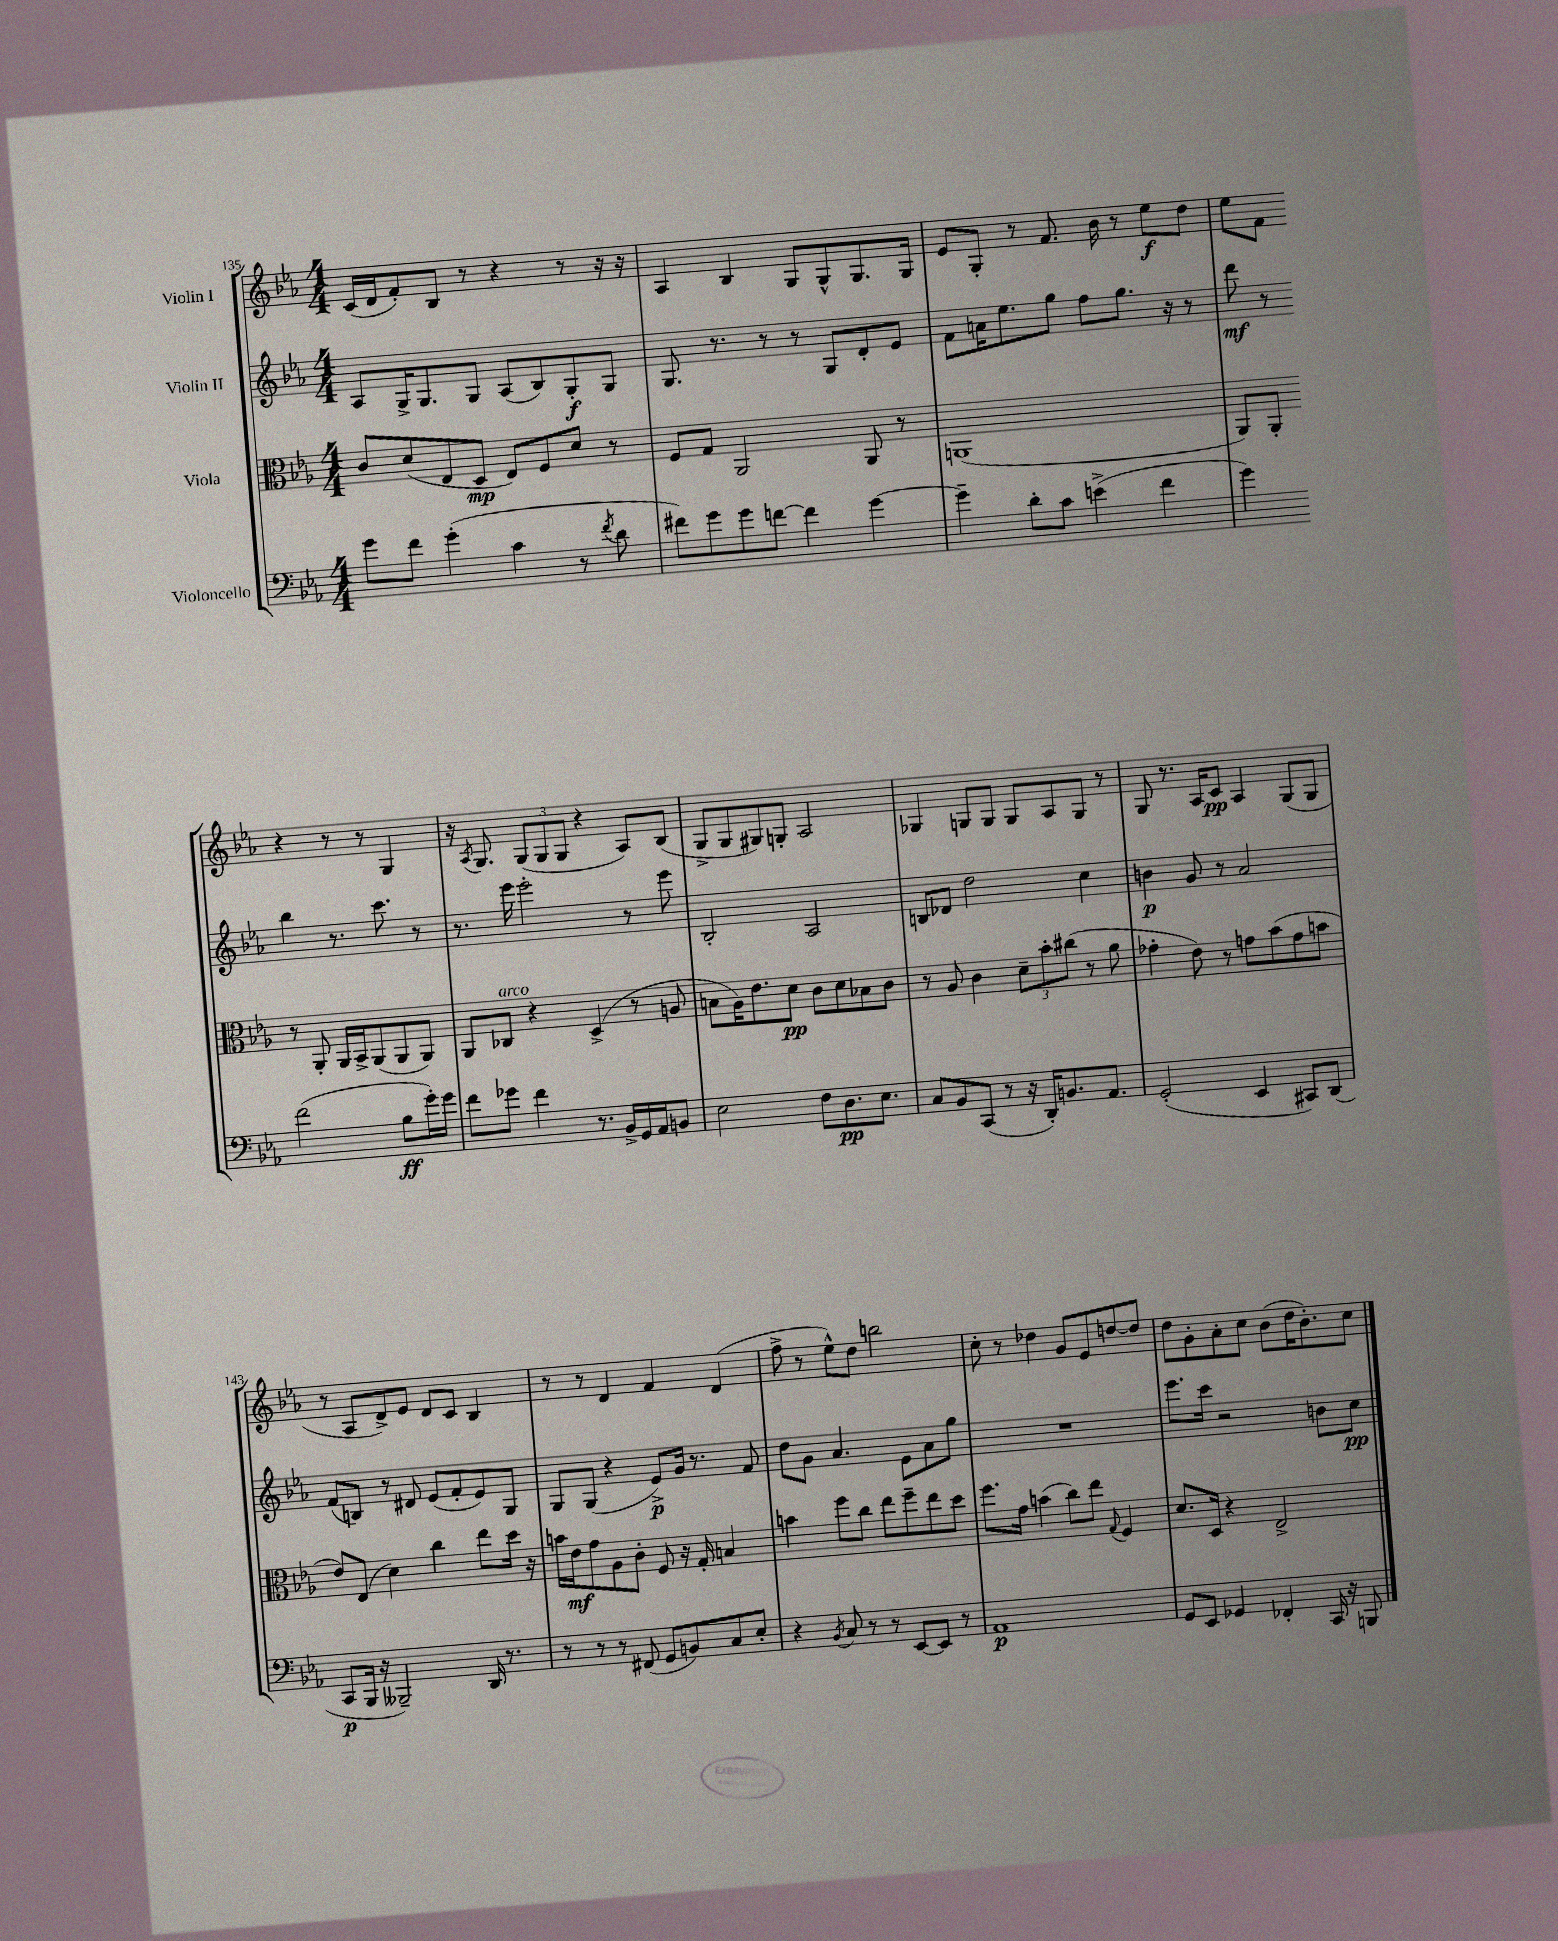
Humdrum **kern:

**kern	**dynam	**kern	**dynam	**kern	**dynam	**kern	**dynam
*part4	*part4	*part3	*part3	*part2	*part2	*part1	*part1
*staff4	*staff4	*staff3	*staff3	*staff2	*staff2	*staff1	*staff1
*I"Violoncello	*	*I"Viola	*	*I"Violin II	*	*I"Violin I	*
*clefF4	*	*clefC3	*	*clefG2	*	*clefG2	*
*k[b-e-a-]	*	*k[b-e-a-]	*	*k[b-e-a-]	*	*k[b-e-a-]	*
*M4/4	*	*M4/4	*	*M4/4	*	*M4/4	*
=135	=135	=135	=135	=135	=135	=135	=135
8g\L	.	8c/L	.	8A-/L	.	(16c/LL	.
.	.	.	.	.	.	16d/J	.
8f\J	.	(8d/	.	16G^/K	.	8f'/)	.
.	.	.	.	8.G/	.	.	.
(4g'\	.	8E-/	.	.	.	8B-/J	.
.	.	8D/J	mp	8G/J	.	8r	.
4c\	.	8E-/L)	.	(8A-/L	.	4r	.
.	.	8F/	.	8B-/)	.	.	.
8r	.	8d/J	.	8G'/	f	8r	.
8qf/	.	.	.	.	.	.	.
8d\	.	8r	.	8G/J	.	16r	.
.	.	.	.	.	.	16r	.
=136	=136	=136	=136	=136	=136	=136	=136
8f#X\L)	.	8F/L	.	8.G/	.	4A-/	.
8g\	.	8G/J	.	.	.	.	.
.	.	.	.	8.r	.	.	.
8g\	.	2AA-/	.	.	.	4B-/	.
[8fn\J	.	.	.	8r	.	.	.
4f\]	.	.	.	8r	.	8G/L	.
.	.	.	.	8G/L	.	8G^^/	.
[4g\	.	8AA-/	.	8d'/	.	8.G/	.
.	.	8r	.	8e-/J	.	.	.
.	.	.	.	.	.	16G/Jk	.
=137	=137	=137	=137	=137	=137	=137	=137
4g~\]	.	(1AAn	.	8f\L	.	8e-/L	.
.	.	.	.	16an\K	.	8G'/J	.
.	.	.	.	8.ee-\	.	.	.
8d'\L	.	.	.	.	.	8r	.
8c\J	.	.	.	8gg\J	.	8.f/	.
(4en^\	.	.	.	8ff\L	.	.	.
.	.	.	.	.	.	16b-\	.
.	.	.	.	8.gg\J	.	8r	.
4f\	.	.	.	.	.	8ee-\L	f
.	.	.	.	16r	.	.	.
.	.	.	.	8r	.	8dd\J	.
=138	=138	=138	=138	=138	=138	=138	=138
4g\)	.	8AA-/L)	.	8ddd\	mf	8ee-\L	.
.	.	8AA-'/J	.	8r	.	8f\J	.
(2f\	.	8r	.	4bb-\	.	4r	.
.	.	8AA-'/	.	.	.	.	.
.	.	16AA-/LL	.	8.r	.	8r	.
.	.	16BB-^/J	.	.	.	.	.
.	.	(8AA-/	.	.	.	8r	.
.	.	.	.	8.ccc\	.	.	.
8B-\L	ff	8AA-/	.	.	.	4G/	.
16g'\L)	.	8AA-/J)	.	8r	.	.	.
16g\JJ	.	.	.	.	.	.	.
!!LO:LB:g=z
=139	=139	=139	=139	=139	=139	=139	=139
8f\L	.	8AA-/L	.	8.r	.	16r	.
.	.	.	.	.	.	8qA-/	.
.	.	.	.	.	.	8.G/	.
!	!	!LO:TX:a:i:t=arco	!	!	!	!	!
8g-X\J	.	8C-X/J	.	.	.	.	.
.	.	.	.	16eee-\	.	.	.
4f\	.	4r	.	2eee-'\	.	(12G/L	.
.	.	.	.	.	.	12G/	.
.	.	.	.	.	.	12G/J	.
8.r	.	(4D^/	.	.	.	4r	.
16BB-^/LL	.	.	.	.	.	.	.
16GG/	.	8r	.	8r	.	8A-/L)	.
16AA-/J	.	.	.	.	.	.	.
8BBn/J	.	8An/	.	8eee-\	.	(8B-/J	.
=140	=140	=140	=140	=140	=140	=140	=140
2E-\	.	8Bn\L	.	2B-'/	.	8G^/L	.
.	.	16A-\K)	.	.	.	8G/	.
.	.	8.e-\	.	.	.	.	.
.	.	.	.	.	.	8G#X/)	.
.	.	8d\J	pp	.	.	8Gn'/J	.
8F\L	.	8c\L	.	2A-/	.	2A-/	.
8.D\	pp	8d\	.	.	.	.	.
.	.	8B-X\	.	.	.	.	.
8.E-\J	.	.	.	.	.	.	.
.	.	8c\J	.	.	.	.	.
=141	=141	=141	=141	=141	=141	=141	=141
8C/L	.	8r	.	8Bn/L	.	4G-X/	.
8BB-/	.	8A-/	.	8d-X/J	.	.	.
(8CC/J	.	4c\	.	2dd\	.	8Gn/L	.
8r	.	.	.	.	.	8G/J	.
16r	.	12d~\L	.	.	.	8G/L	.
16DD'/KL)	.	.	.	.	.	.	.
.	.	12b-'\	.	.	.	.	.
8.BBn/	.	.	.	.	.	8A-/	.
.	.	(12cc#X\J	.	.	.	.	.
.	.	8r	.	4cc\	.	8G/J	.
8.AA-/J	.	.	.	.	.	.	.
.	.	8a-\	.	.	.	8r	.
=142	=142	=142	=142	=142	=142	=142	=142
(2GG'/	.	4g-X'\	.	4bn\	p	8G/	.
.	.	.	.	.	.	8.r	.
.	.	8e-\)	.	8g/	.	.	.
.	.	.	.	.	.	16A-/KL	.
.	.	8r	.	8r	.	8c/J	pp
4EE-/	.	8gn\L	.	2a-/	.	4A-/	.
.	.	(8b-\	.	.	.	.	.
8CC#X/L)	.	8g\	.	.	.	(8G/L	.
(8DD/J	.	8bn\J	.	.	.	8G/J	.
!!LO:LB:g=z
=143	=143	=143	=143	=143	=143	=143	=143
8CC/L	p	8e-/L)	.	(8f/L	.	8r	.
16BBB-/Jk	.	(8E-/J	.	8Bn/J)	.	8A-/L	.
16r	.	.	.	.	.	.	.
2BBB--X~/)	.	4d\)	.	8r	.	8d^/)	.
.	.	.	.	8d#X/	.	8e-/J	.
.	.	4cc\	.	(8e-/L	.	8d/L	.
.	.	.	.	8f'/	.	8c/J	.
16DD/	.	8ee-\L	.	8e-/)	.	4B-/	.
8.r	.	.	.	.	.	.	.
.	.	16dd\Jk	.	8G/J	.	.	.
.	.	16r	.	.	.	.	.
=144	=144	=144	=144	=144	=144	=144	=144
8r	.	16bn\LL	.	8G/L	.	8r	.
.	.	16e-\J	mf	.	.	.	.
8r	.	8g\	.	(8G/J	.	8r	.
8r	.	8A-\	.	4r	.	4d/	.
(8FF#X/	.	8c'\J	.	.	.	.	.
8GG/L	.	8F/	.	8e-^/L)	p	4f/	.
8BBn/)	.	16r	.	16g/Jk	.	.	.
.	.	16G'/	.	8.r	.	.	.
8C/	.	4Bn/	.	.	.	(4d/	.
8E-'/J	.	.	.	8f/	.	.	.
=145	=145	=145	=145	=145	=145	=145	=145
4r	.	4bn\	.	8dd\L	.	8ff^\	.
.	.	.	.	8g\J	.	8r	.
8qBB-/	.	.	.	.	.	.	.
8C/	.	8ff\L	.	4.a-/	.	8ee-^^\L)	.
8r	.	8cc\J	.	.	.	8dd\J	.
8r	.	8ee-\L	.	.	.	2bbn\	.
[8EE-/L	.	8ff~\	.	8e-\L	.	.	.
8EE-/J]	.	8ee-\	.	8a-\	.	.	.
8r	.	8dd\J	.	8gg\J	.	.	.
=146	=146	=146	=146	=146	=146	=146	=146
1AA-	p	8.ff\L	.	1r	.	8cc'\	.
.	.	.	.	.	.	8r	.
.	.	16g\Jk	.	.	.	.	.
.	.	(4bn\	.	.	.	4dd-X\	.
.	.	8cc\L)	.	.	.	8g/L	.
.	.	8ee-\J	.	.	.	8e-/	.
.	.	8qqG/	.	.	.	.	.
.	.	4F/	.	.	.	[8ddn/	.
.	.	.	.	.	.	8dd/J]	.
=147	=147	=147	=147	=147	=147	=147	=147
8GG/L	.	8.d/L	.	8.eee-\L	.	8dd\L	.
8EE-/J	.	.	.	.	.	8g'\	.
.	.	16D/Jk	.	16ccc\Jk	.	.	.
4GG-X/	.	4r	.	2r	.	8a-'\	.
.	.	.	.	.	.	8cc\J	.
4FF-X'/	.	2E-^/	.	.	.	(8b-\L	.
.	.	.	.	.	.	16dd\K	.
.	.	.	.	.	.	8.b-'\)	.
16CC/	.	.	.	8bn\L	.	.	.
16r	.	.	.	.	.	.	.
8BBBn/	.	.	.	8cc\J	pp	8cc\J	.
==	==	==	==	==	==	==	==
*-	*-	*-	*-	*-	*-	*-	*-
